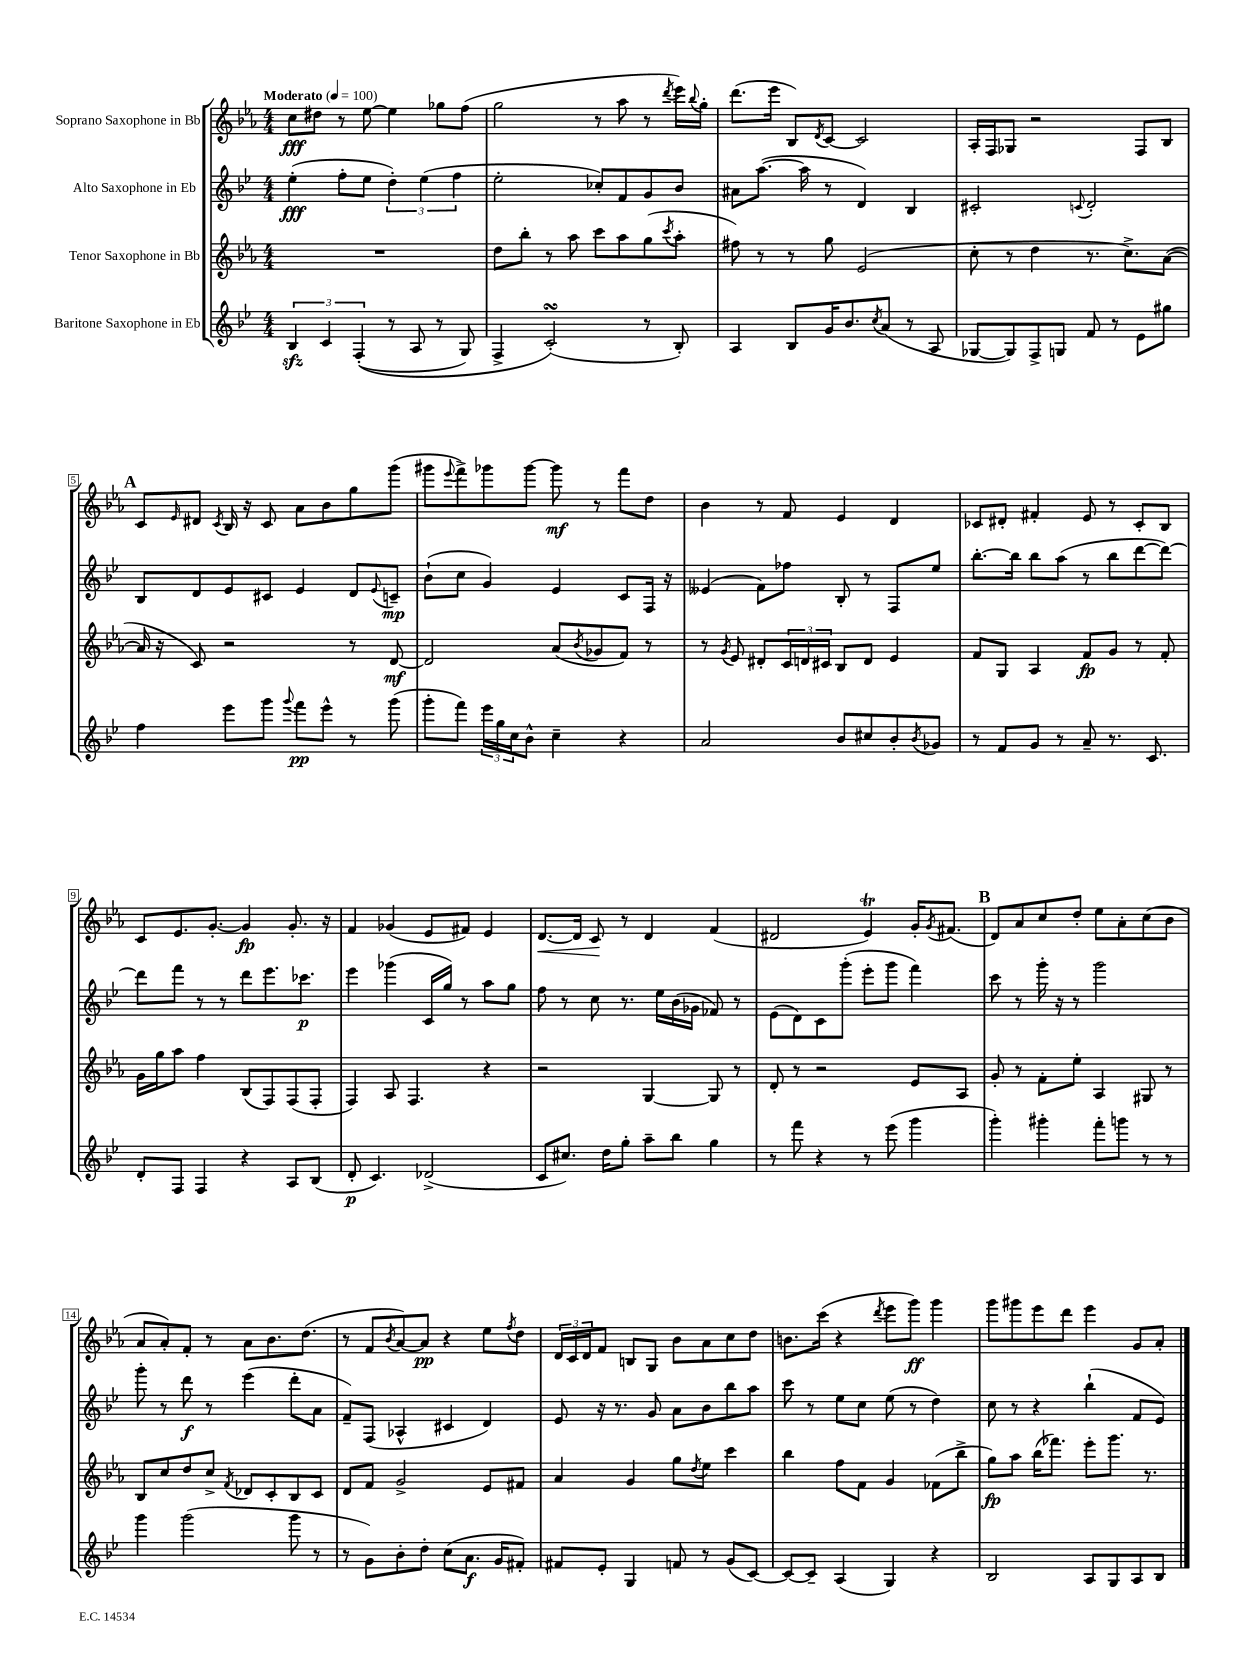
<<
\new StaffGroup <<
\new Staff = "s0" \with { instrumentName = "Soprano Saxophone in Bb" } {
    \clef treble \key ees \major \numericTimeSignature \time 4/4 \tempo "Moderato" 4 = 100
    c''8\fff dis''8 r8 ees''8~ ees''4 ges''8 f''8( |
    g''2 r8 aes''8 r8 \acciaccatura { d'''8 } ees'''16) \appoggiatura { bes''8 } g''16-. |
    d'''8.( ees'''16 bes8) \acciaccatura { d'8 } c'8~ c'2 |
    aes16-. f16 ges8 r2 f8 bes8 |
    \mark \markup { \bold "A" } c'8 \grace { ees'16 } dis'8 \acciaccatura { c'8 } bes16 r16 c'8 aes'8 bes'8 g''8 g'''8( |
    gis'''8 \appoggiatura { ees'''8 } f'''8->) ges'''8 ges'''8~ ges'''8\mf r8 f'''8 d''8 |
    bes'4 r8 f'8 ees'4 d'4 |
    ces'8 dis'8-. fis'4-. ees'8 r8 ces'8-. bes8 |
    c'8 ees'8. g'8.~-. g'4\fp g'8.-. r16 |
    f'4 ges'4( ees'8 fis'8) ees'4 |
    d'8.~\< d'16 c'8\! r8 d'4 f'4( |
    dis'2 ees'4\trill) g'16-. \acciaccatura { g'8 } fis'8.( |
    \mark \markup { \bold "B" } d'8) aes'8 c''8 d''8-. ees''8 aes'8-. c''8( bes'8 |
    aes'8 aes'8-.) f'8-. r8 aes'8 bes'8. d''8.( |
    r8 f'8 \acciaccatura { bes'8 } aes'8~) aes'8\pp r4 ees''8 \acciaccatura { f''8 } d''8 |
    \tuplet 3/2 { d'16 c'16 d'16 } f'8 b8 g8 bes'8 aes'8 c''8 d''8 |
    b'8. c'''16( r4 \acciaccatura { d'''8 } ees'''8 g'''8\ff) g'''4 |
    g'''8 gis'''8 ees'''8 d'''8 ees'''4 g'8 aes'8-. \bar "|." |
}
\new Staff = "s1" \with { instrumentName = "Alto Saxophone in Eb" } {
    \clef treble \key bes \major \numericTimeSignature \time 4/4
    ees''4-.\fff( f''8-. ees''8 \tuplet 3/2 { d''4-.) ees''4( f''4 } |
    ees''2-. ces''8-.) f'8 g'8 bes'8 |
    ais'8 a''8.~( a''16 r8 d'4) bes4 |
    cis'2-. \appoggiatura { c'8 } d'2-. |
    \mark \markup { \bold "A" } bes8 d'8 ees'8 cis'8 ees'4 d'8 \appoggiatura { ees'8 } c'8--\mp |
    bes'8-!( c''8 g'4) ees'4 c'8 f16 r16 |
    eeses'4( f'8) fes''8 bes8-. r8 f8 ees''8 |
    bes''8.~-. bes''16 bes''8 a''8( r8 bes''8 d'''8~ d'''8~) |
    d'''8 f'''8 r8 r8 d'''8 ees'''8. ces'''8.\p |
    ees'''4 ges'''4( c'16 g''16) r8 a''8 g''8 |
    f''8 r8 c''8 r8. ees''16 bes'16( ges'16 fes'8) r8 |
    ees'8( d'8) c'8 g'''8-.( ees'''8-. g'''8 f'''4) |
    \mark \markup { \bold "B" } c'''8 r8 g'''16-. r16 r8 g'''2 |
    g'''8-. r8 d'''8\f r8 ees'''4( d'''8-. a'8 |
    f'8--) f8( aes4-^ cis'4 d'4) |
    ees'8 r16 r8. g'8 a'8 bes'8 bes''8 a''8 |
    c'''8 r8 ees''8 c''8 ees''8( r8 d''4) |
    c''8 r8 r4 bes''4-!( f'8 ees'8) \bar "|." |
}
\new Staff = "s2" \with { instrumentName = "Tenor Saxophone in Bb" } {
    \clef treble \key ees \major \numericTimeSignature \time 4/4
    R1 |
    d''8 bes''8-. r8 aes''8 c'''8 aes''8 g''8( \acciaccatura { c'''8 } aes''8-. |
    fis''8) r8 r8 g''8 ees'2( |
    c''8-. r8 d''4 r8. c''8.->) aes'8~( |
    \mark \markup { \bold "A" } aes'16 r16 c'8) r2 r8 d'8~\mf |
    d'2 aes'8( \acciaccatura { bes'8 } ges'8 f'8) r8 |
    r8 \acciaccatura { g'8 } ees'8 dis'8-. \tuplet 3/2 { c'16 d'16 cis'16 } bes8 d'8 ees'4 |
    f'8 g8 aes4 f'8\fp g'8 r8 f'8-. |
    g'16 g''16 aes''8 f''4 bes8( f8) f8( f8-. |
    f4) aes8 f4. r4 |
    r2 g4~ g8 r8 |
    d'8-. r8 r2 ees'8 aes8 |
    \mark \markup { \bold "B" } g'8-. r8 f'8-. ees''8-. aes4 gis8 r8 |
    bes8 c''8 d''8 c''8-> \acciaccatura { f'8 } des'8 c'8-. bes8 c'8 |
    d'8 f'8 g'2-> ees'8 fis'8 |
    aes'4 g'4 g''8 \acciaccatura { d''8 } ees''8 c'''4 |
    bes''4 f''8 f'8 g'4 fes'8( bes''8-> |
    g''8\fp) aes''8 bes''16( fes'''8.) ees'''8-. g'''8. r8. \bar "|." |
}
\new Staff = "s3" \with { instrumentName = "Baritone Saxophone in Eb" } {
    \clef treble \key bes \major \numericTimeSignature \time 4/4
    \tuplet 3/2 { bes4\sfz c'4 f4-.(\( } r8 a8 r8 g8) |
    f4-> c'2-.\turn(\) r8 bes8-.) |
    a4 bes8 g'16 bes'8. \acciaccatura { c''8 } a'8( r8 a8 |
    ges8~ ges8) f8-> g8 f'8 r8 ees'8 gis''8 |
    \mark \markup { \bold "A" } f''4 ees'''8 g'''8 \appoggiatura { g'''8 } f'''8\pp ees'''8-^ r8 g'''8( |
    g'''8-. f'''8) \tuplet 3/2 { ees'''16 g''16 c''16 } bes'8-^ c''4-- r4 |
    a'2 bes'8 cis''8 bes'8-. \acciaccatura { bes'8 } ges'8 |
    r8 f'8 g'8 r8 a'8-- r8. c'8. |
    d'8-. f8 f4 r4 a8 bes8( |
    d'8-.\p c'4.) des'2->( |
    c'8 cis''8.) d''16 g''8-. a''8-- bes''8 g''4 |
    r8 f'''8 r4 r8 ees'''8( g'''4 |
    \mark \markup { \bold "B" } g'''4-.) gis'''4-. f'''8-. g'''8 r8 r8 |
    g'''4 g'''2( g'''8 r8 |
    r8 g'8) bes'8-. d''8-. c''8( a'8.\f g'16 fis'8-.) |
    fis'8 ees'8-. g4 f'8 r8 g'8( c'8~) |
    c'8~ c'8-- a4( g4) r4 |
    bes2 a8 g8 a8 bes8 \bar "|." |
}
>>
>>
\layout { \context { \Score \override BarNumber.stencil = #(make-stencil-boxer 0.1 0.3 ly:text-interface::print) } }
